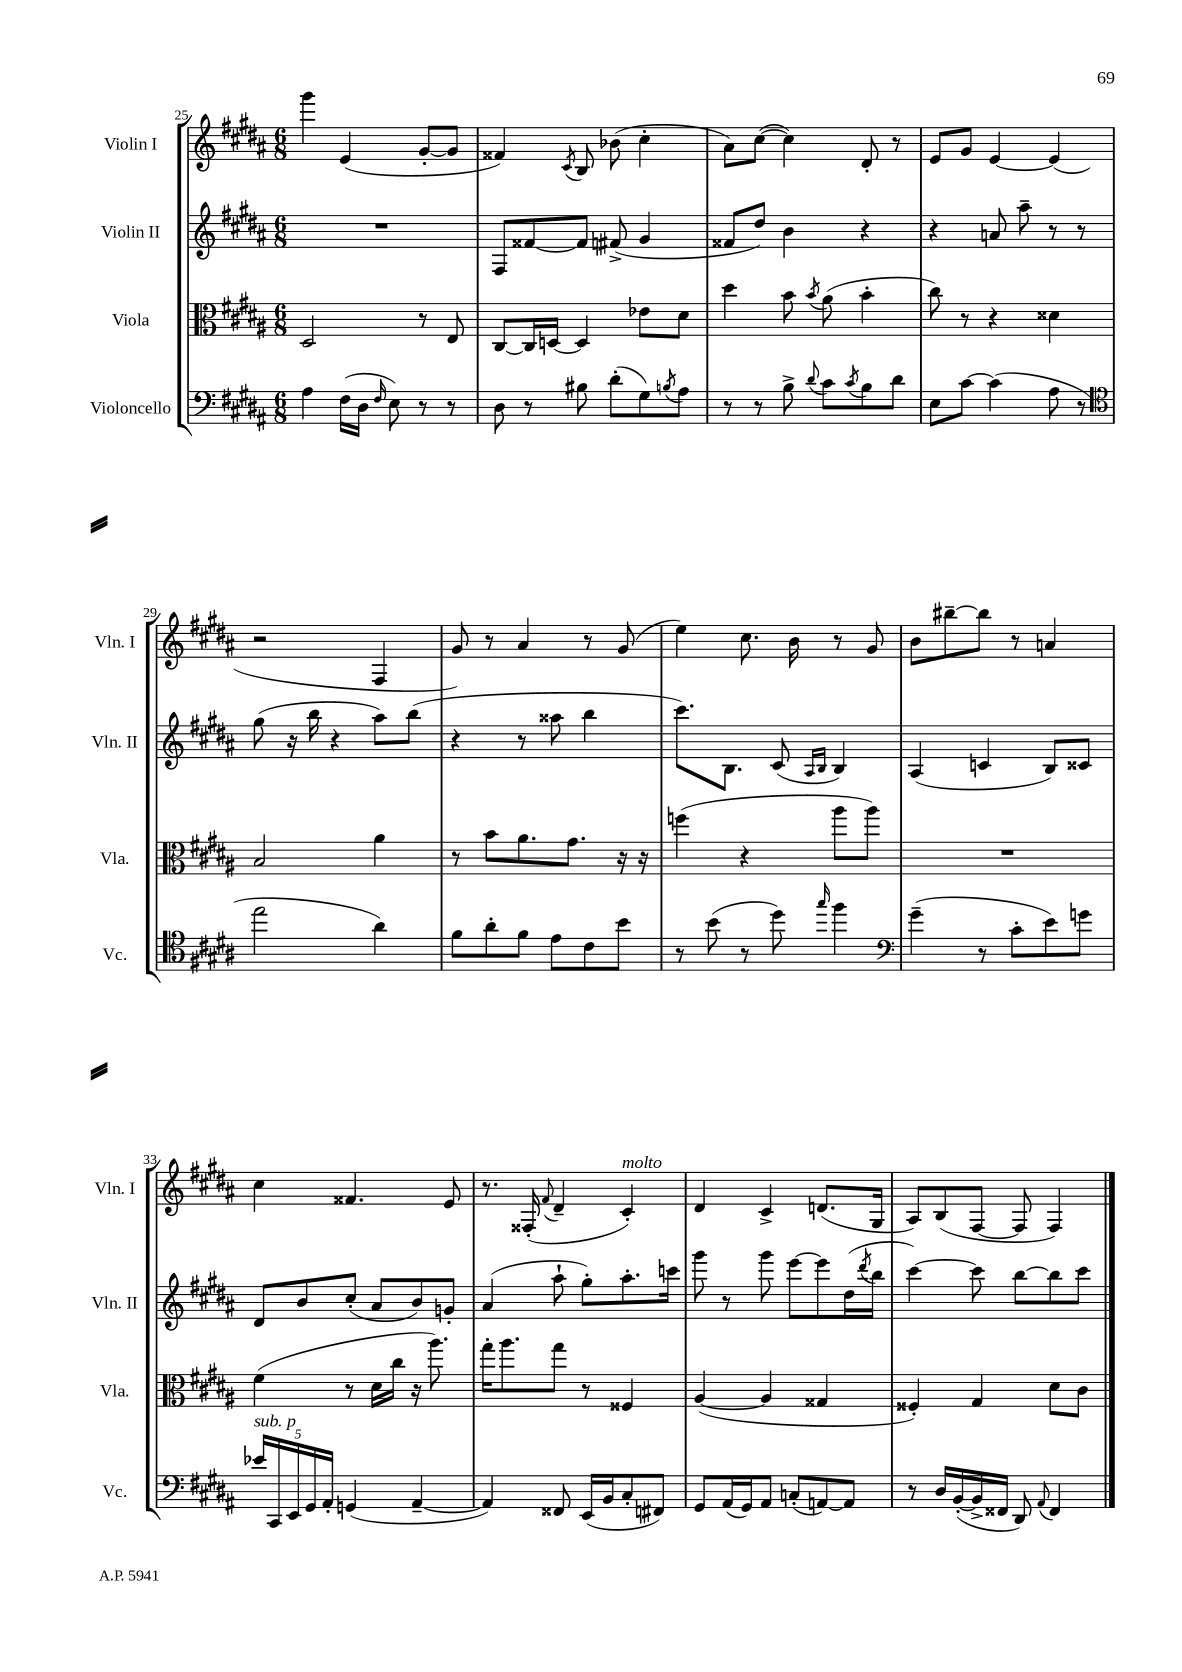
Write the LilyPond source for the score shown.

<<
\new StaffGroup <<
\new Staff = "s0" \with { instrumentName = "Violin I" shortInstrumentName = "Vln. I" } {
    \clef treble \key b \major \numericTimeSignature \time 6/8
    gis'''4 e'4( gis'8~-. gis'8 |
    fisis'4) \acciaccatura { cis'8 } b8 bes'8( cis''4-. |
    ais'8) cis''8~( cis''4) dis'8-. r8 |
    e'8 gis'8 e'4~ e'4( |
    r2 fis4 |
    gis'8) r8 ais'4 r8 gis'8( |
    e''4) cis''8. b'16 r8 gis'8 |
    b'8 bis''8~-- bis''8 r8 a'4 |
    cis''4 fisis'4. e'8 |
    r8. fisis16-.( \appoggiatura { fis'8 } dis'4-- cis'4-.^\markup { \italic "molto" }) |
    dis'4 cis'4-> d'8.( gis16 |
    ais8) b8( fis8~ fis8 fis4) \bar "|." |
}
\new Staff = "s1" \with { instrumentName = "Violin II" shortInstrumentName = "Vln. II" } {
    \clef treble \key b \major \numericTimeSignature \time 6/8
    R2. |
    fis8 fisis'8~ fisis'8 fis'8->( gis'4 |
    fisis'8 dis''8) b'4 r4 |
    r4 a'8 ais''8-- r8 r8 |
    gis''8( r16 b''16 r4 ais''8) b''8( |
    r4 r8 aisis''8 b''4 |
    cis'''8.) b8. cis'8( \grace { ais16 b16 } b4) |
    ais4( c'4 b8) cisis'8 |
    dis'8 b'8 cis''8-.( ais'8 b'8) g'8-. |
    ais'4( ais''8-! gis''8-.) ais''8.-. c'''16 |
    gis'''8 r8 gis'''8 e'''8~ e'''8 dis''16( \acciaccatura { dis'''8 } b''16 |
    cis'''4~) cis'''8 b''8~ b''8 cis'''8 \bar "|." |
}
\new Staff = "s2" \with { instrumentName = "Viola" shortInstrumentName = "Vla." } {
    \clef alto \key b \major \numericTimeSignature \time 6/8
    dis2 r8 e8 |
    cis8~ cis16 d16~ d4 ees'8 dis'8 |
    dis''4 b'8 \acciaccatura { b'8 } ais'8( b'4-. |
    cis''8) r8 r4 disis'4 |
    b2 ais'4 |
    r8 b'8 ais'8. gis'8. r16 r16 |
    f''4( r4 ais''8 ais''8) |
    R2. |
    fis'4( r8 dis'16 cis''16 r16 ais''8.) |
    gis''16-. ais''8. gis''8 r8 fisis4 |
    ais4~( ais4 gisis4 |
    fisis4-.) gis4 dis'8 cis'8 \bar "|." |
}
\new Staff = "s3" \with { instrumentName = "Violoncello" shortInstrumentName = "Vc." } {
    \clef bass \key b \major \numericTimeSignature \time 6/8
    ais4 fis16( dis16 \grace { fis16 } e8) r8 r8 |
    dis8 r8 bis8 dis'8-.( gis8) \acciaccatura { b8 } ais8 |
    r8 r8 b8-> \appoggiatura { dis'8 } cis'8 \acciaccatura { cis'8 } b8 dis'8 |
    e8 cis'8~ cis'4( ais8 r8 |
    \clef tenor e''2 ais'4) |
    fis'8 ais'8-. fis'8 e'8 cis'8 b'8 |
    r8 b'8( r8 dis''8) \grace { gis''16 } fis''4 |
    \clef bass gis'4--( r8 cis'8-. e'8) g'8 |
    \tuplet 5/4 { ees'16^\markup { \italic "sub. p" } cis,16 e,16 gis,16 ais,16-. } g,4( ais,4~-- |
    ais,4) fisis,8 e,16( b,16 cis8-. fis,8) |
    gis,8 ais,16( gis,16) ais,8 c8-.( a,8~) a,8 |
    r8 dis16 b,16~-.( b,16-> fisis,16 dis,8) \appoggiatura { ais,8 } fisis,4 \bar "|." |
}
>>
>>
\layout { \context { \Score currentBarNumber = #25 } }
